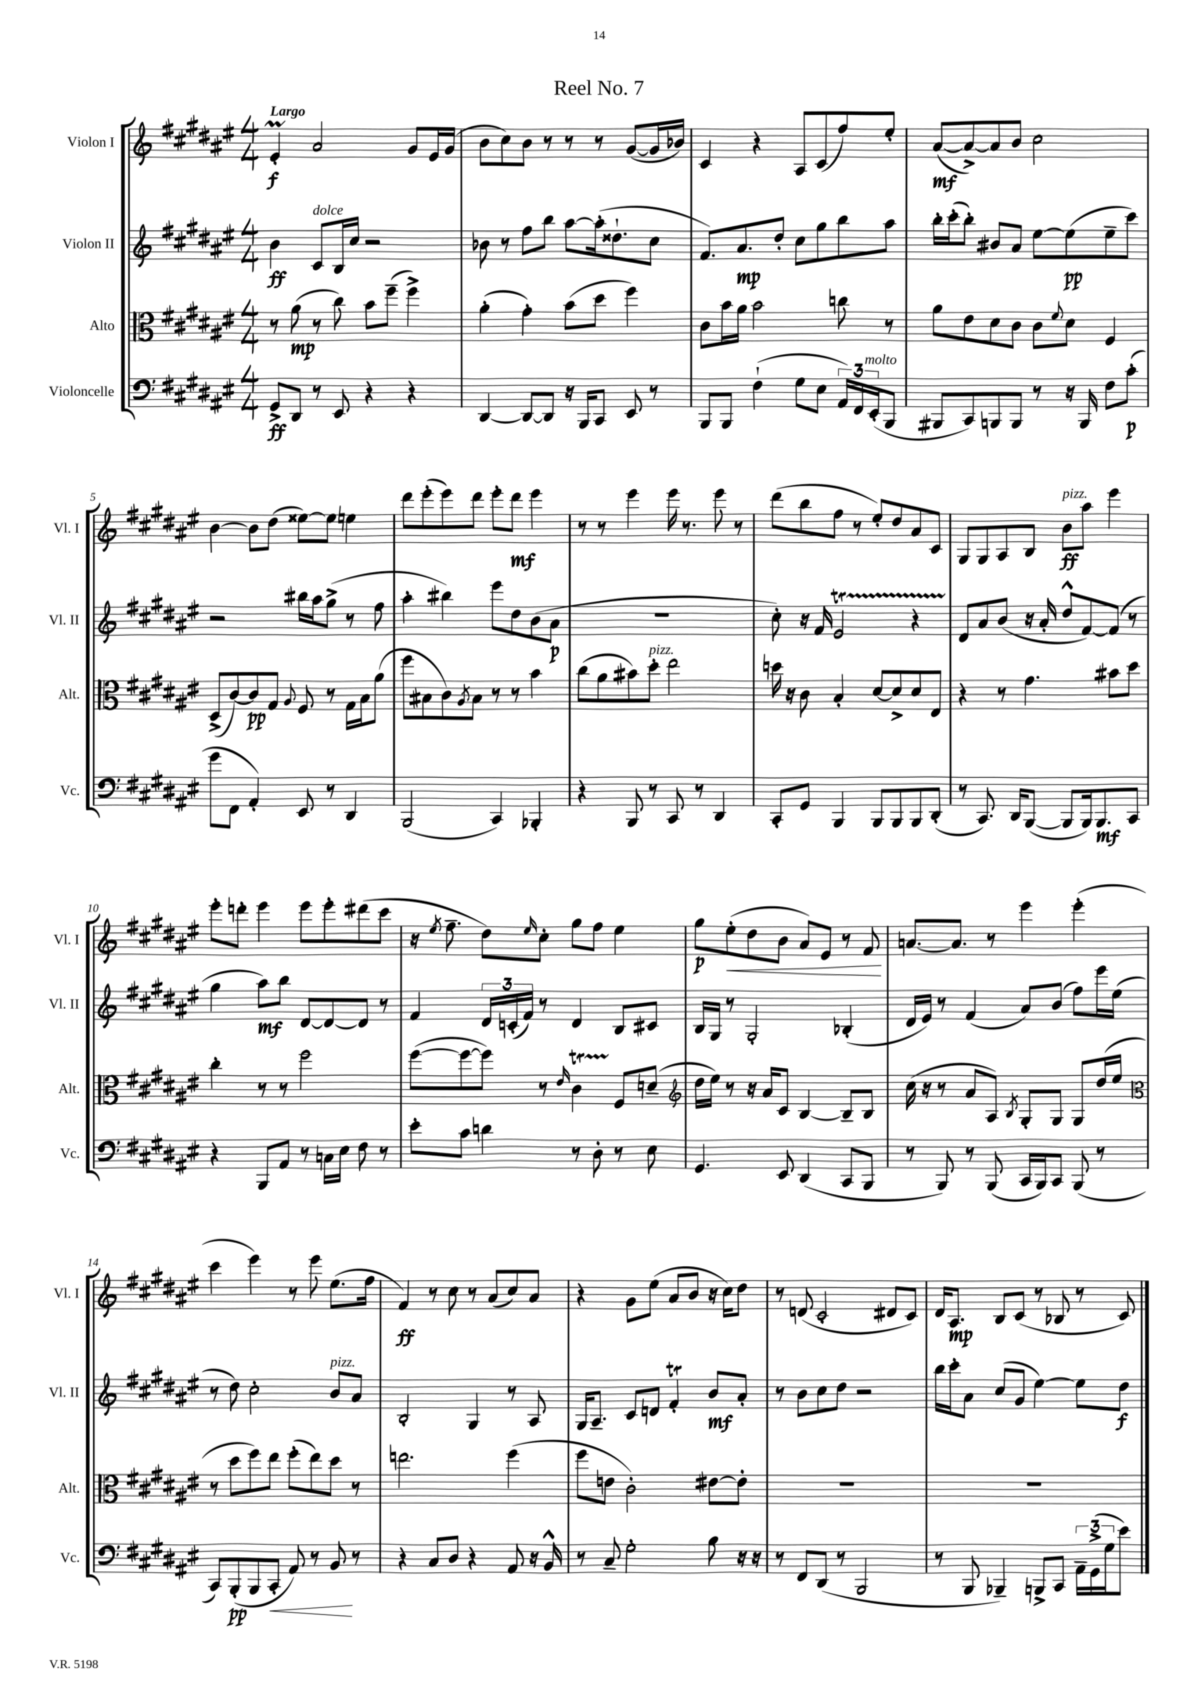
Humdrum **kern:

**kern	**kern	**kern	**kern
*staff4	*staff3	*staff2	*staff1
*clefF4	*clefC3	*clefG2	*clefG2
*k[f#c#g#d#a#e#]	*k[f#c#g#d#a#e#]	*k[f#c#g#d#a#e#]	*k[f#c#g#d#a#e#]
*M4/4	*M4/4	*M4/4	*M4/4
8GG#^/L	8r	4b\	4e#'/
8DD#/J	(8a#\	.	.
8r	8r	8c#/L	2a#/
8EE#/	8cc#\)	16B/L	.
.	.	16cc#/JJ	.
4r	8b\L	2r	.
.	(8ff#~\J	.	.
4r	4ff#^\)	.	8g#/L
.	.	.	16e#/L
.	.	.	(16g#/JJ
=	=	=	=
[4DD#/	(4a#'\	8b-\	8b\L
.	.	8r	8cc#\)
8DD#/_L	4g#'\)	8ff#\L	8b\J
8DD#/]J	.	8bb\J	8r
16r	(8b\L	[8aa#\L	8r
16BBB/LK	.	.	.
8CC#/J	8dd#\J	(16aa#'\]k	8r
.	.	8.dd##`\	.
8EE#/	4ff#\)	.	([8g#/L
8r	.	8cc#\J	16g#/]L
.	.	.	16b-/JJ)
=	=	=	=
8BBB/L	8c#\L	8.f#/L)	4c#/
8BBB/J	16b\L	.	.
.	16a#\JJ	8.a#/	.
(4F#`\	2b\	.	4r
.	.	8dd#'/J	.
8G#\L	.	8cc#\L	8A#/L
8E#\J	.	8gg#\	(8c#/
24AA#/LL)	8cc\	8bb\	8ff#/)
24FF#/	.	.	.
(24EE#'/J	.	.	.
8BBB/J	8r	8aa#\J	8ee#'/J
=	=	=	=
8BBB#/L	8a#\L	16bb'\LL	([8a#/L
.	.	(16ccc#'\J	.
8CC#/)	8e#\	8bb'\J)	8a#^/_)
8BBB/	8d#\	8b#/L	8a#/]
8BBB/J	8c#\J	8a#/J	8b/J
8r	8c#\L	[8ee#\L	2cc#\
.	8qqf#/	.	.
16r	8d#\J	(8ee#\]	.
16BBB/	.	.	.
8F#\L	4F#/	8ee#~\	.
(8c#'\J	.	8ccc#\J)	.
=	=	=	=
8g#\L	(8D#^/L	2r	[4b\
8FF#\J	[8c#/)	.	.
4AA#'/)	8c#/]	.	8b\]L
.	8G#/J	.	(8dd#\J
.	8qqA#/	.	.
8EE#/	8F#/	16bb#\LL	[8ee##\L)
.	.	16aa#\J	.
8r	8r	(8gg#^\J	8ee##\]J
4DD#/	16G#\LL	8r	4ee\
.	16B\J	.	.
.	(8a#\J	8ff#\	.
=	=	=	=
(2BBB/	8ff#\L	4aa#'\	8ddd#\L
.	8B#\	.	(8eee#'\
.	8c#\)	4bb#\)	8eee#\)
.	8qA#/	.	.
.	8B#\J	.	8ddd#\J
4CC#/)	8r	8eee#\L	8eee#'\L
.	8r	8dd#\	8ddd#\J
4BBB-'/	4b\	(8b\	4eee#\
.	.	8a#\J	.
=	=	=	=
4r	(8cc#\L	1r	8r
.	8a#\	.	8r
8BBB/	8b#\)	.	4eee#\
8r	8dd#'\J	.	.
8CC#/	2ee#\	.	16eee#\
.	.	.	8.r
8r	.	.	.
4DD#/	.	.	8eee#\
.	.	.	8r
=	=	=	=
8CC#'/L	16dd\	8cc#'\)	(8ddd#\L
.	16r	.	.
8GG#/J	8c#\	16r	8bb\
.	.	16f#/	.
4BBB/	4B'/	2e#/	8ff#\J
.	.	.	8r
8BBB/L	[8d#/L	.	8ee#'/L)
8BBB/	8d#^/]	.	8dd#/
8BBB/	8d#/	4r	8a#/
(8DD#'/J	8E#/J	.	8c#/J
=	=	=	=
8r	4r	8d#/L	8G#/L
8.CC#/)	.	8a#/	8G#/
.	8r	(8b/J	8A#/
16DD#/LK	.	.	.
([8BBB/J	4.g#\	16r	8B/J
.	.	16a#'/	.
8BBB/]L	.	8dd#^^/L	8b\L
16BBB/k)	.	[8f#/)	8aa#\J
8.BBB/	.	.	.
.	8b#\L	(8f#/]J	4eee#\
8CC#/J	8dd#\J	8r	.
=	=	=	=
4r	4cc#'\	4gg#\	8eee#'\L
.	.	.	8ddd'\J
8BBB/L	8r	8aa#\L)	4eee#\
8AA#/J	8r	8bb\J	.
8r	2ff#\	[8d#/L	8eee#\L
16C\LL	.	8d#/_	8eee#'\
16E#\JJ	.	.	.
8F#\	.	8d#/]J	(8ddd#\
8r	.	8r	8ccc#\J
=	=	=	=
8e#'\L	([8ff#\L	4f#/	16r
.	.	.	8qee#/
.	.	.	8.ff#~\
8c#\J	8ff#\_	.	.
4d\	8ff#\]J)	24d#/LL	8dd#\L)
.	.	(24c'/	.
.	.	24f#/JJ)	.
.	.	.	16qqee#/
.	8r	8r	8cc#'\J
.	16qqe#/	.	.
8r	4c#\	4d#/	8gg#\L
8D#'\	.	.	8ff#\J
8r	8F#/L	8B/L	4ee#\
8E#\	(8d~/J	8c#/J	.
=	=	=	=
*	*clefG2	*	*
4.GG#/	16dd#\LL	16B/LL	8gg#\L
.	16ee#\JJ)	16G#/JJ	.
.	8r	8r	(8ee#'\
.	16r	2G#'/	8dd#\
.	16a#/LK	.	.
8EE#/	8c#/J	.	8b\J
(4DD#/	[4B/	.	8a#/L)
.	.	.	8e#/J
8CC#/L	8B~/]L	(4B-'/	8r
8BBB/J	8B/J	.	8f#/
=	=	=	=
8r	(16cc#\	16d#/LL	[8.a/L
.	16r	16e#/JJ)	.
8BBB/)	8r	8r	.
.	.	.	8.a/]J
8r	8a#/L	(4f#/	.
(8BBB/	8A#/J)	.	8r
.	8qB/	.	.
16CC#/LL	8G#'/L	8a#/L)	4eee#\
16BBB/J)	.	.	.
8CC#/J	8G#/J	(8b/J	.
(8BBB/	8G#/L	8ff#\L)	(4eee#'\
8r	(16dd#/L	16eee#\L	.
.	16ee#/JJ	(16ee#\JJ	.
=	=	=	=
*	*clefC3	*	*
8CC#/L)	8r	8r	4ccc#\
(8BBB'/	8dd#\L	8dd#\)	.
8BBB/	8ff#\)	2cc#'\	4eee#\)
8CC#'/J	8ee#\J	.	.
8AA#/)	(8ff#'\L	.	8r
8r	8ee#\)	.	8eee#\
8BB/	8dd#\J	8b/L	(8.ee#\L
8r	8r	8a#/J	.
.	.	.	16ff#\Jk
=	=	=	=
4r	2.ee\	2B'/	4f#/)
8C#/L	.	.	8r
8D#/J	.	.	8cc#\
4r	.	4G#/	8r
.	.	.	(8a#/L
8AA#/	(4ff#\	8r	8cc#/)
16r	.	8A#/	8a#/J
16BB^^/	.	.	.
=	=	=	=
8r	8ff#\L	16G#/LK	4r
.	.	8.A#~/J	.
8C#~/	8e\J	.	.
2G#'\	2c#'\)	8c#/L	8g#\L
.	.	8d/J	(8ee#\J
.	.	4f#'/	8a#/L
.	.	.	8b/J
8B\	[8e#\L	8b/L	16r
.	.	.	16cc#\LK)
16r	8e#'\]J	8a#'/J	8dd#\J
16r	.	.	.
=	=	=	=
8r	1r	8r	8r
8FF#/L	.	8b\L	(8d/
(8DD#/J	.	8cc#\	2c#'/
8r	.	8dd#\J	.
2BBB/	.	2r	.
.	.	.	8d#/L
.	.	.	8c#/J)
=	=	=	=
8r	1r	16bb\LL	16d#/LK
.	.	16ccc#'\J	8.A#/J
8BBB/	.	8a#\J	.
4BBB-~/)	.	(8cc#/L	8B/L
.	.	8g#/J	(8c#/J
8BBB^/L	.	[4ee#\)	8r
8CC#/J	.	.	8B-/
24AA#~\LL	.	8ee#\]L	8r
(24GG#^\	.	.	.
24G#\J	.	.	.
8e#\J)	.	8dd#\J	8c#/)
==	==	==	==
*-	*-	*-	*-
